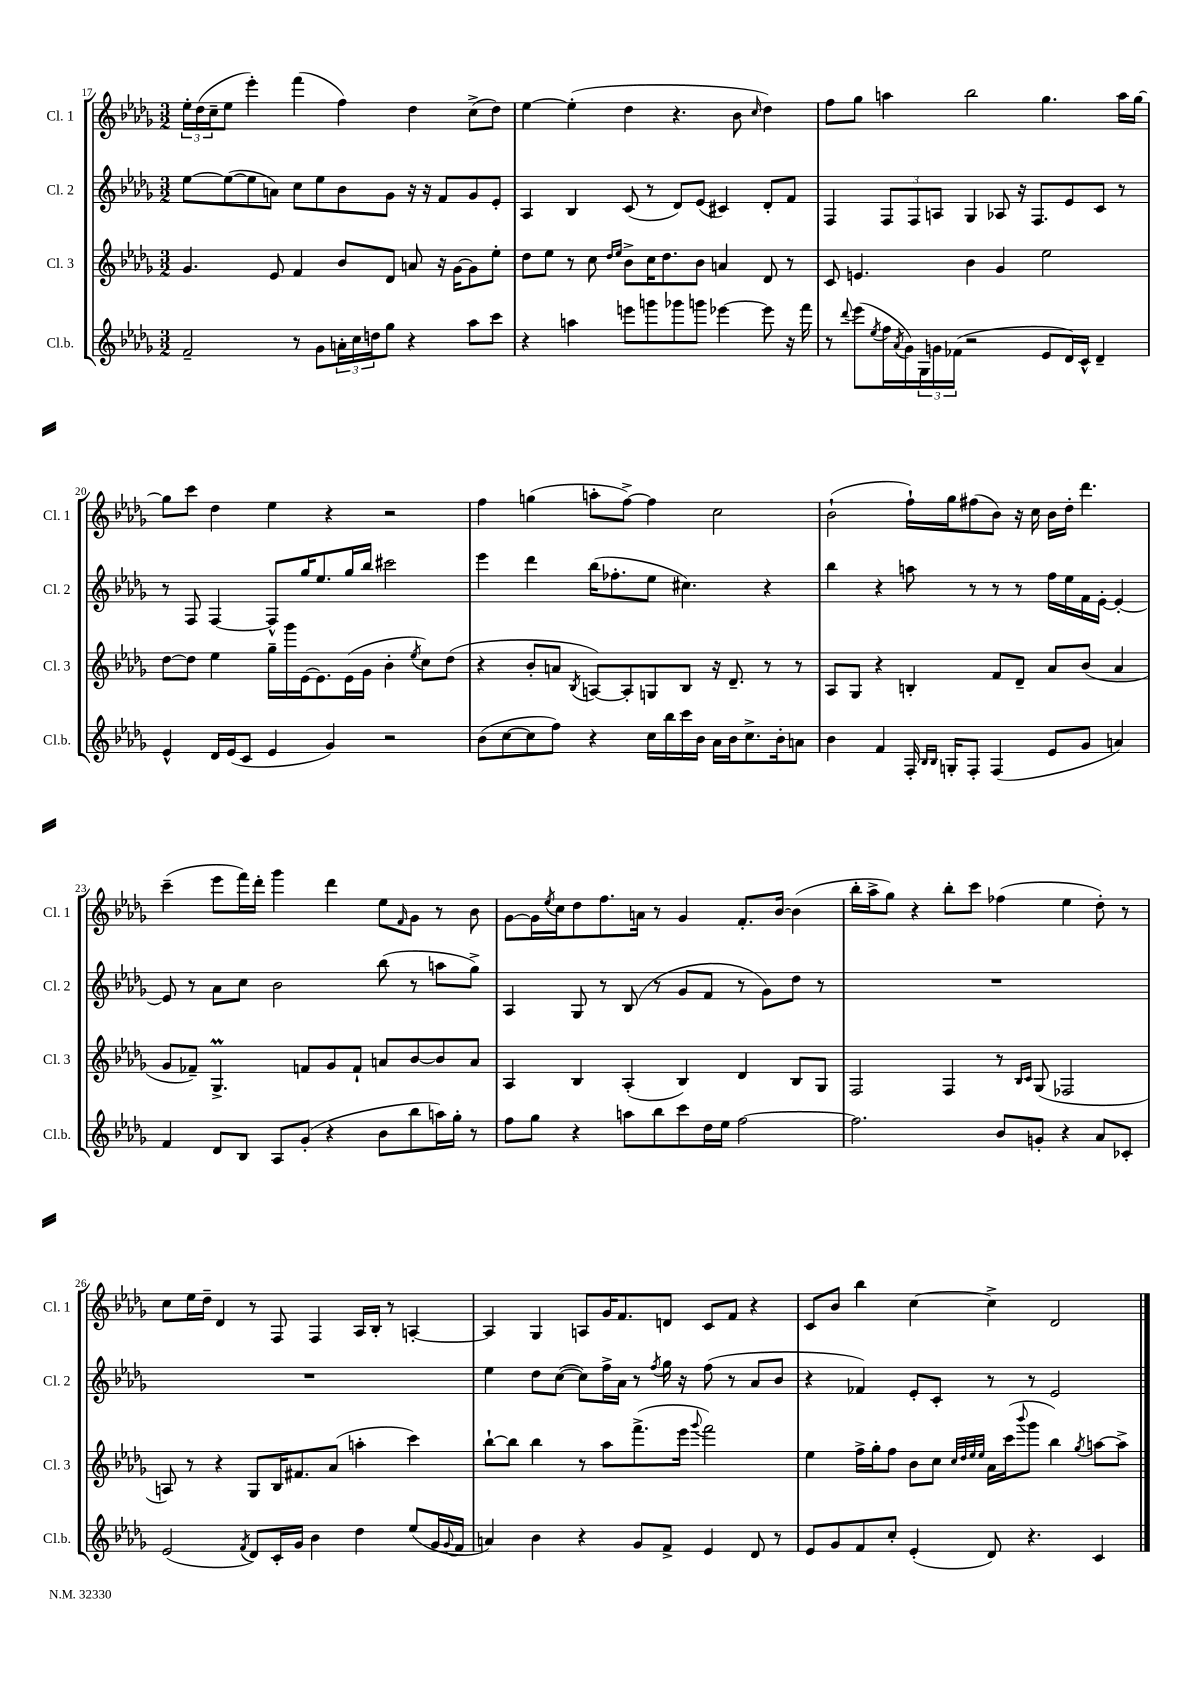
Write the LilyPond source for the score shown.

<<
\new StaffGroup <<
\new Staff = "s0" \with { instrumentName = "Cl. 1" shortInstrumentName = "Cl. 1" } {
    \clef treble \key des \major \numericTimeSignature \time 3/2
    \tuplet 3/2 { ees''16-. des''16( c''16-- } ees''8 ees'''4-.) f'''4( f''4) des''4 c''8->( des''8) |
    ees''4~ ees''4-.( des''4 r4. bes'8 \grace { c''16 } des''4) |
    f''8 ges''8 a''4 bes''2 ges''4. a''16 ges''16~ |
    ges''8 c'''8 des''4 ees''4 r4 r2 |
    f''4 g''4( a''8-. f''8~->) f''4 c''2 |
    bes'2-!( f''16-!) ges''16 fis''8( bes'8) r16 c''16 bes'16 des''16-. des'''4. |
    c'''4--( ees'''8 f'''16) des'''16-. ges'''4 des'''4 ees''8 \grace { f'16 } ges'8 r8 bes'8 |
    ges'8~ ges'16 \acciaccatura { ees''8 } c''16 des''8 f''8. a'16 r8 ges'4 f'8.-. bes'16~ bes'4( |
    bes''16-. aes''16-> ges''8) r4 bes''8-. c'''8 fes''4( ees''4 des''8-.) r8 |
    c''8 ees''16 des''16-- des'4 r8 f8 f4 aes16 bes16-. r8 a4~-. |
    a4 ges4 a8 ges'16 f'8. d'8 c'8 f'8 r4 |
    c'8 bes'8 bes''4 c''4~ c''4-> des'2 \bar "|." |
}
\new Staff = "s1" \with { instrumentName = "Cl. 2" shortInstrumentName = "Cl. 2" } {
    \clef treble \key des \major \numericTimeSignature \time 3/2
    ees''8~ ees''8~( ees''8 a'8) c''8 ees''8 bes'8 ges'8 r16 r16 f'8 ges'8 ees'8-. |
    aes4 bes4 c'8( r8 des'8) ees'8( cis'4) des'8-. f'8 |
    f4 \tuplet 3/2 { f8 f8 a8 } ges4 aes8 r16 f8. ees'8 c'8 r8 |
    r8 f8 f4~ f8-^ ges''16 ees''8. ges''16 bes''16 cis'''2 |
    ees'''4 des'''4 bes''16( fes''8.-. ees''8 cis''4.) r4 |
    bes''4 r4 a''8 r8 r8 r8 f''16 ees''16 f'16 ees'16~-. ees'4~-. |
    ees'8 r8 aes'8 c''8 bes'2 bes''8( r8 a''8 ges''8->) |
    aes4 ges8 r8 bes8( r8 ges'8 f'8 r8 ges'8) des''8 r8 |
    R1. |
    R1. |
    ees''4 des''8 c''8~( c''8) f''16-> aes'16 r8 \acciaccatura { f''8 } ges''16 r16 f''8( r8 aes'8 bes'8 |
    r4 fes'4) ees'8-. c'8-. r8 r8 ees'2 \bar "|." |
}
\new Staff = "s2" \with { instrumentName = "Cl. 3" shortInstrumentName = "Cl. 3" } {
    \clef treble \key des \major \numericTimeSignature \time 3/2
    ges'4. ees'8 f'4 bes'8 des'8 a'8 r16 ges'16~ ges'8 ees''8-. |
    des''8 ees''8 r8 c''8 \grace { des''16 ees''16 } bes'8-> c''16 des''8. bes'8 a'4 des'8 r8 |
    c'8 e'4. bes'4 ges'4 ees''2 |
    des''8~ des''8 ees''4 ges''16-- ges'''16 ees'16~ ees'8. ees'16( ges'16 bes'4-. \acciaccatura { ees''8 } c''8) des''8( |
    r4 bes'8-. a'8 \acciaccatura { bes8 } a8~) a8-. g8 bes8 r16 des'8.-- r8 r8 |
    aes8 ges8 r4 b4-. f'8 des'8-- aes'8 bes'8( aes'4 |
    ges'8 fes'8--) ges4.->\prall f'8 ges'8 f'8-! a'8 bes'8~ bes'8 a'8 |
    aes4 bes4 aes4-.( bes4) des'4 bes8 ges8 |
    f2 f4 r8 \grace { bes16 c'16 } ges8( fes2 |
    a8) r8 r4 ges8 bes16 fis'8. aes'8( a''4-. c'''4) |
    bes''8~-! bes''8 bes''4 r8 aes''8 f'''8.->( ees'''16 \appoggiatura { ges'''8 } f'''2) |
    ees''4 f''16-> ges''16-. f''8 bes'8 c''8 \grace { c''32 des''32 ees''32 ees''32 } aes'16 c'''16( \appoggiatura { bes'''8 } ges'''8 bes''4) \acciaccatura { ges''8 } a''8~ a''8-> \bar "|." |
}
\new Staff = "s3" \with { instrumentName = "Cl.b." shortInstrumentName = "Cl.b." } {
    \clef treble \key des \major \numericTimeSignature \time 3/2
    f'2-- r8 ges'8 \tuplet 3/2 { a'16-. c''16 d''16 } ges''8 r4 aes''8 c'''8 |
    r4 a''4 e'''8 g'''8 ges'''8 g'''8 ees'''4~ ees'''8 r16 f'''16 |
    r8 \appoggiatura { des'''8 } ees'''8( \acciaccatura { ees''8 } f''16 \acciaccatura { aes'8 } ges'16) \tuplet 3/2 { ges16 g'16 fes'16( } r2 ees'8 des'16) c'16-^ des'4-- |
    ees'4-^ des'16 ees'16( c'8 ees'4 ges'4) r2 |
    bes'8( c''8~ c''8 f''8) r4 c''16 bes''16 c'''16 bes'16 aes'16 bes'16 c''8.-> bes'16-. a'8 |
    bes'4 f'4 f16-. \grace { bes16 bes16 } g16-. f8-. f4( ees'8 ges'8 a'4) |
    f'4 des'8 bes8 aes8 ges'8-.( r4 bes'8 bes''8 a''16) ges''16-. r8 |
    f''8 ges''8 r4 a''8 bes''8 c'''8 des''16 ees''16 f''2~ |
    f''2. bes'8 g'8-. r4 aes'8 ces'8-. |
    ees'2( \acciaccatura { f'8 } des'8) c'16-. ges'16 bes'4 des''4 ees''8( ges'16 \appoggiatura { ges'8 } f'16 |
    a'4) bes'4 r4 ges'8 f'8-> ees'4 des'8 r8 |
    ees'8 ges'8 f'8 c''8-. ees'4-.( des'8) r4. c'4 \bar "|." |
}
>>
>>
\layout { \context { \Score currentBarNumber = #17 } }
